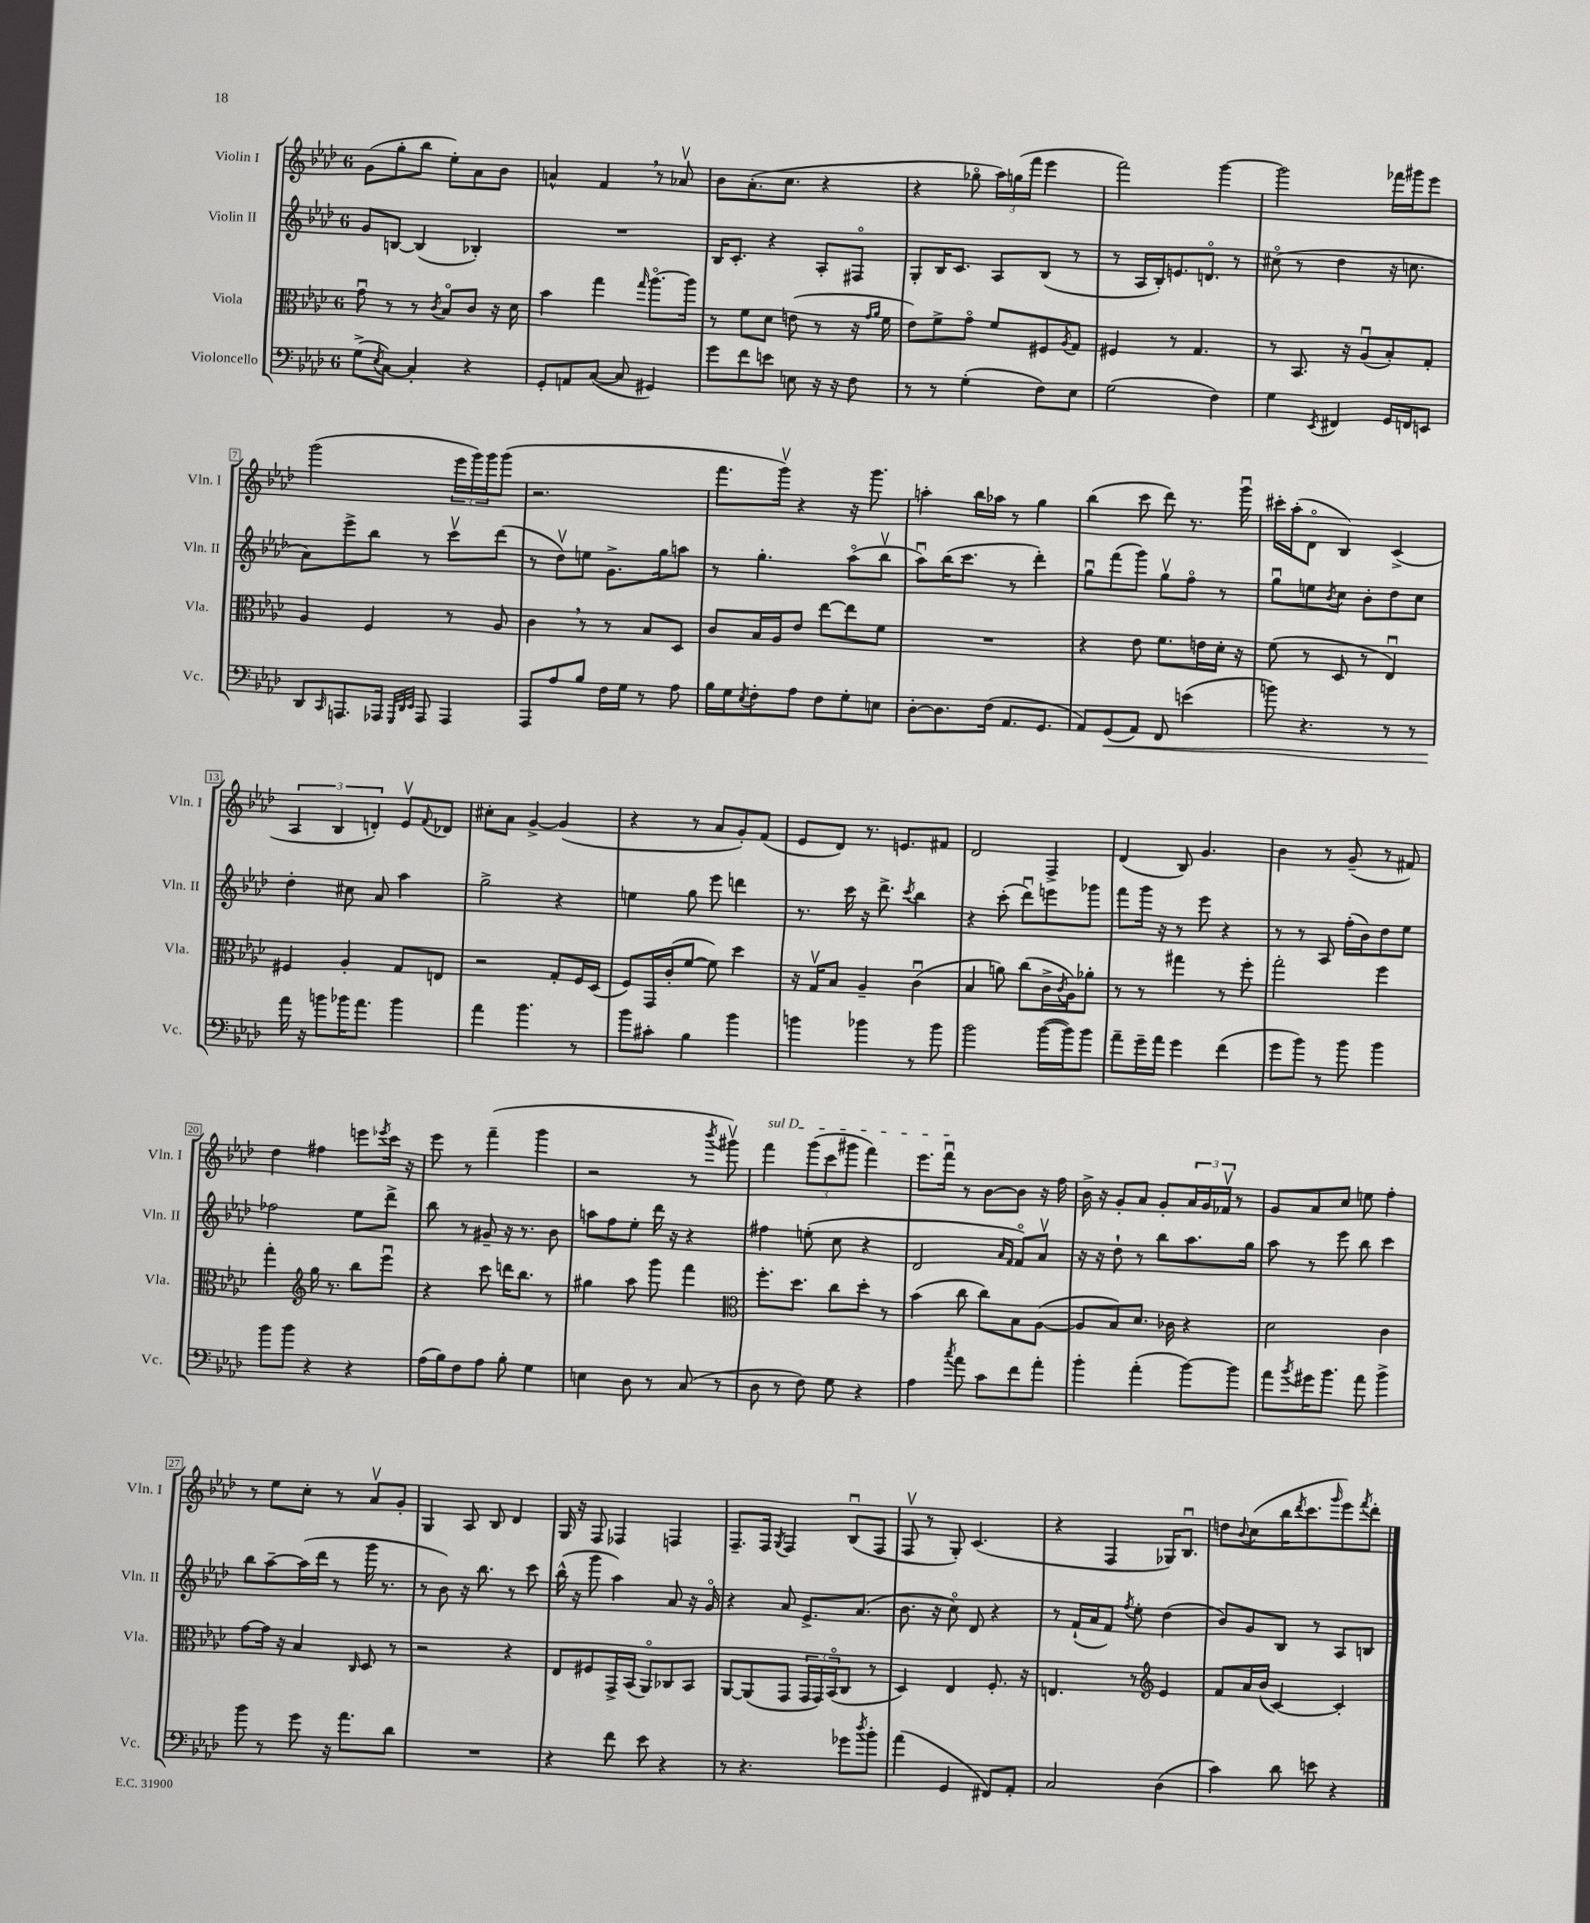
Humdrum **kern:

**kern	**dynam	**kern	**kern	**kern
*part4	*part4	*part3	*part2	*part1
*staff4	*staff4	*staff3	*staff2	*staff1
*I"Violoncello	*	*I"Viola	*I"Violin II	*I"Violin I
*I'Vc.	*	*I'Vla.	*I'Vln. II	*I'Vln. I
*clefF4	*	*clefC3	*clefG2	*clefG2
*k[b-e-a-d-]	*	*k[b-e-a-d-]	*k[b-e-a-d-]	*k[b-e-a-d-]
*M6/8	*	*M6/8	*M6/8	*M6/8
=1	=1	=1	=1	=1
(8G^\L	.	8gu\	8g/L	(8g\L
8qE-/	.	.	.	.
[8C\J)	.	8r	[8Bn/J	8gg'\
4C'/]	.	8r	(4B/]	8bb-\J
.	.	8qc/	.	.
.	.	8B-/L	.	8ee-'\L)
4r	.	8c/J	4B-X'/)	8a-\
.	.	16r	.	8b-\J
.	.	16d-\	.	.
=2	=2	=2	=2	=2
8GG'/L	.	4b-\	2.r	4an^^/
8AAn/	.	.	.	.
([8C/J	.	4gg\	.	4f,/
8C/]	.	.	.	.
.	.	16qqgg/	.	.
4GG#X/)	.	[8.aa-\L	.	8r
.	.	.	.	8a-Xv/
.	.	16aa-\Jk]	.	.
=3	=3	=3	=3	=3
8g\L	.	8r	16B-/KL	8b-\L
.	.	.	8.c'/J	.
8f\	.	8f\L	.	(8.a-'\
8en\J	.	8d-\J	4r	.
.	.	.	.	8.cc\J
8En\	.	(8en\	.	.
16r	.	8r	8A-'/L	4r
16r	.	.	.	.
8F\	.	16r	8F#X/J	.
.	.	16qqg/LL	.	.
.	.	16qqa-/JJ	.	.
.	.	16f\	.	.
=4	=4	=4	=4	=4
8r	.	8e-\L)	8G'/L	4r
8r	.	8f^\	16B-/K	.
.	.	.	8.c/J	.
(4G'\	.	8g\J	.	8gg-X\
.	.	8f/L	8A-/L	24aa-\LL)
.	.	.	.	(24ggn\
.	.	.	.	24fff\JJ
8F\L)	.	8F#X/	(8B-/J	4eee-\
.	.	8qA-/	.	.
8E-\J	.	8G/J	8r	.
=5	=5	=5	=5	=5
(2G\	.	4F#X/	8r	2fff\)
.	.	.	16A-/LL	.
.	.	.	16B-'/J)	.
.	.	8r	8.en/	.
.	.	4.G/	.	.
.	.	.	8.dn/J	.
4F\)	.	.	.	[4ggg\
.	.	.	8r	.
=6	=6	=6	=6	=6
4G\	.	8r	(8cc#X\	2ggg\]
.	.	8.BB-/	8r	.
8qEE-/	.	.	.	.
4FF#X/	.	.	4dd-\	.
.	.	16r	.	.
.	.	(8A-u/L	.	.
16GG/LL	.	8B-'/)	16r	16fff-X\LL
16FFn/J	.	.	8.ccn\	16ggg#X\J
8EEn/J	.	8G'/J	.	8eee-\J
!!LO:LB:g=z
=7	=7	=7	=7	=7
8DD-/L	.	4A-/	8a-\L)	(2ggg\
16qqCC/	.	.	.	.
8.AAAn/	.	.	8eee-^\	.
.	.	4F/	8bb-\J	.
16AAA-X/Jk	.	.	.	.
32qqGGG/LLL	.	.	.	.
32qqDD-/	.	.	.	.
32qqEE-/JJJ	.	.	.	.
8AAA-/	.	.	8r	.
4AAA-/	.	8r	8cccv\L	24eee-\LL
.	.	.	.	24ggg\)
.	.	.	.	24ggg\J
.	.	8A-/	(8ddd-\J	(8ggg\J
=8	=8	=8	=8	=8
8AAA-/L	.	4c,\	8r	2.r
8A-/	.	.	8dd-v\L)	.
8B-/J	.	8r	8een\J	.
16F\LL	.	8r	8.g^\L	.
16G\JJ	.	.	.	.
8r	.	8B-/L	.	.
.	.	.	16gg\k	.
8A-\	.	8D-/J	8aan\J	.
=9	=9	=9	=9	=9
16B-\LL	.	8c/L	8r	8.fff\L
16G\J	.	.	.	.
8qE-/	.	.	.	.
8F'\	.	16B-/L	4.gg'\	.
.	.	16A-/J	.	16gggv\Jk)
8A-\J	.	8e-/J	.	4r
8F\L	.	[8ee-\L	.	.
8G'\	.	8ee-\]	(8aa-\L	16r
.	.	.	.	8.ggg\
8En\J	.	8f\J	8bb-v\J	.
=10	=10	=10	=10	=10
[8D-'\L	.	2.r	8aa-u\L)	4aan'\
8.D-\]	.	.	(16bb-\K	.
.	.	.	8.ccc\J	.
.	.	.	.	16bb-\LL
(16F\Jk	.	.	.	16aa-X\JJ
8.AA-/L	.	.	8r	8r
.	.	.	4ddd-'\)	4gg\
8.GG/J	.	.	.	.
=11	=11	=11	=11	=11
8AA-/L)	.	4r	8ggu\L	(4bb-\
!	!LO:HP:b	!	!	!
(8GG/	<	.	(8fff\	.
8AA-/J)	.	8e-\	8ggg\J)	8ccc\
8FF/	.	8.f\L	8ggv\L	8ddd-\)
(4en\	.	.	8ff\J	8.r
.	.	16en\L	.	.
.	.	16d-'\JJ	8r	.
.	.	16r	.	16gggu\
=12	=12	=12	=12	=12
8bn\)	.	(8f\	8ggu\L	16ccc#X'\LL
.	.	.	.	(16aa-'\J
4.r	.	8r	8een\	8d-\J
.	.	.	8qb-/	.
.	.	8D-/	8cc\J	4B-/)
.	.	8r	8b-'\L	.
8r	.	4E-u/)	8dd-\	(4c^/
8r	.	.	8cc\J	.
!!LO:LB:g=z
=13	=13	=13	=13	=13
16a-\	.	4F#X/	4dd-'\	6A-/
16r	[	.	.	.
8bn\L	.	.	.	.
.	.	.	.	6B-/
16b-X\K	.	4A-'/	8cc#X\	.
8.a-\J	.	.	.	.
.	.	.	.	6dn'/)
.	.	.	8a-/	.
4b-\	.	8G/L	4aa-\	8e-v/L
.	.	.	.	8qqf/
.	.	8En/J	.	8d-X/J
=14	=14	=14	=14	=14
4a-\	.	2r	2gg^\	8cc#X'\L
.	.	.	.	8a-\J
4.b-\	.	.	.	[4g^/
.	.	8G'/L	4r	(4g/]
8r	.	16F/L	.	.
.	.	(16D-/JJ	.	.
=15	=15	=15	=15	=15
8b-\L	.	8F/L)	4een\	4r
8c#X'\J	.	16GG/L	.	.
.	.	(16c'/J	.	.
4B-\	.	[8f/J	8gg\	8r
.	.	8f\])	8eee-\	8a-/L
4b-\	.	4dd-\	4dddn\	8g'/)
.	.	.	.	(8f/J
=16	=16	=16	=16	=16
4bn\	.	16r	8.r	8e-/L
.	.	16Gv/KL	.	.
.	.	8B-/J	.	8d-/J)
.	.	.	16ccc\	.
4b-X\	.	4A-~/	16r	8.r
.	.	.	8.ddd-^\	.
.	.	.	.	8.en/L
.	.	.	8qccc/	.
8r	.	(4cu\	4bb-\	.
8b-\	.	.	.	8f#X/J
=17	=17	=17	=17	=17
2b-\	.	4B-/	4r	2d-/
.	.	8an\)	(8ccc'\	.
.	.	(8cc\L	8ddd-u\L)	.
([16b-\LL	.	16c^\L	8eeen\	4F^/
.	.	8qc/	.	.
16b-\J])	.	16A-\J)	.	.
8b-\J	.	8a-X'\J	8ggg-X\J	.
=18	=18	=18	=18	=18
8a-~\L	.	8r	8fff\L	(4d-/
16g~\L	.	8r	16ggg\Jk	.
16a-\JJ	.	.	16r	.
4g\	.	4gg#X\	8r	8B-/)
.	.	.	8eee-\	4.g/
(4f\	.	8r	4r	.
.	.	8ff'\	.	.
=19	=19	=19	=19	=19
8g\L	.	2gg'\	8r	4b-\
8b-\J)	.	.	8r	.
8r	.	.	8A-/	8r
8b-\	.	.	(16ff'\LL	(8g~/
.	.	.	16b-\J)	.
4b-\	.	4ff\	8dd-\	8r
.	.	.	8ee-\J	8f#X/)
!!LO:LB:g=z
=20	=20	=20	=20	=20
8b-\L	.	4gg'\	2ff-X\	4dd-\
8b-\J	.	.	.	.
*	*	*clefG2	*	*
4r	.	16gg\	.	4ff#X\
.	.	8.r	.	.
4r	.	8bb-\L	8ee-\L	8eeen\L
.	.	.	.	8qeee-X/
.	.	8eee-u\J	8ddd-^\J	16ccc\Jk
.	.	.	.	16r
=21	=21	=21	=21	=21
(16A-\LL	.	4r	8bb-\	8eee-\
16B-\J)	.	.	.	.
8F\	.	.	8r	8r
8A-\J	.	8ccc\	8g#X~/	(4fff~\
8B-'\	.	16dddn\KL	16r	.
.	.	8.bb-\J	8.r	.
4G\	.	.	.	4ggg\
.	.	8r	8b-\	.
=22	=22	=22	=22	=22
4En\	.	4gg#X\	8aan\L	2r
.	.	.	8ff\	.
8D-\	.	8aa-\	8ee-'\J	.
8r	.	8ggg\	16ddd-\	.
.	.	.	16r	.
(8C/	.	4fff\	4r	8r
.	.	.	.	8qbbb-/
8r	.	.	.	8ggg#Xv\)
=23	=23	=23	=23	=23
*	*	*clefC3	*	*
!	!	!	!	!LO:TX:a:i:t=sul D
8D-\	.	8.ff'\L	4ff#X\	4fff\
8r	.	.	.	.
.	.	8.dd-\J	.	.
8F\)	.	.	(8een'\	(12ggg\L
.	.	.	.	12ccc\
8G\	.	8cc\L	8cc\	.
.	.	.	.	12ggg#X\J
4r	.	8dd-'\J	4r	4fff\)
.	.	8r	.	.
=24	=24	=24	=24	=24
4A-\	.	(4b-\	2d-/	8.eee-\L
.	.	.	.	16fffu\Jk
8qcc/	.	.	.	.
8a-\	.	8cc\	.	8r
8c\L	.	8cc\L)	.	[8b-\L
.	.	.	16qqa-/LL	.
.	.	.	16qqf/JJ	.
8f\	.	8B-\	8f/L)	8b-\J]
8a-'\J	.	([8A-\J	8a-v/J	16r
.	.	.	.	16ff\
=25	=25	=25	=25	=25
4b-'\	.	8A-/L]	16r	16b-^\
.	.	.	16r	16r
.	.	8B-/)	8dd-`\	8g'/L
(4a-'\	.	8.d-/J	8r	8a-/J
.	.	.	8bb-\L	8g'/L
.	.	16c-X\	.	.
[8b-\L)	.	4r	8.aa-\	24a-/L
.	.	.	.	24g/
.	.	.	.	24f-Xv/JJ
8b-\J]	.	.	.	8r
.	.	.	16gg\Jk	.
=26	=26	=26	=26	=26
8a-\L	.	2d-\	8aa-\	8g/L
8qb-/	.	.	.	.
16g#X\K	.	.	8r	8a-/
8.b-\J	.	.	.	.
.	.	.	8eee-\	8cc/J
8a-\	.	.	8bb-\	8een\
4b-^\	.	4c\	4ccc\	4ff'\
!!LO:LB:g=z
=27	=27	=27	=27	=27
8b-\	.	[8g\L	8bb-\L	8r
8r	.	16g\Jk]	[8aa-~\	8ee-\L
.	.	16r	.	.
8g\	.	4B-/	(16aa-\L]	8cc'\J
.	.	.	16ddd-\JJ	.
16r	.	.	8r	8r
8.a-\L	.	.	.	.
.	.	16qqC/	.	.
.	.	8D-/	16ggg\	8a-v/L
.	.	.	8.r	.
8d-\J	.	8r	.	8g'/J
=28	=28	=28	=28	=28
2.r	.	2r	8r	4G/
.	.	.	8b-\)	.
.	.	.	16r	8A-/
.	.	.	8.bb-\	.
.	.	.	.	8B-/
.	.	4r	8r	4d-/
.	.	.	8ccc\	.
=29	=29	=29	=29	=29
4r	.	8E-/L	(16bb-^^\	16G/
.	.	.	16r	16r
.	.	8F#X/	8ggg\	8F/
8f\	.	16GG^/L	4aa-\)	4F-X/
.	.	(16BB-/JJ	.	.
8e-\	.	8AA-/L)	.	.
4r	.	8C-X/	8a-/	4Fn/
.	.	8BB-/J	16r	.
.	.	.	16g/	.
=30	=30	=30	=30	=30
8r	.	[8AA-/L	4r	8.F~/L
4.r	.	(8AA-/]	.	.
.	.	.	.	16F/Jk
.	.	.	.	8qG/
.	.	8GG/J	8a-/	4F/
.	.	24GG/LL	8.e-^/L	.
.	.	24GG/)	.	.
.	.	(24BB-/J	.	.
8g-X\L	.	8C/J	.	(8B-u/L
.	.	.	(8.a-/J	.
8qdd-/	.	.	.	.
8b-'\J	.	8r	.	8F/J
=31	=31	=31	=31	=31
(4a-\	.	4D-/)	8.b-\	8Fv/
.	.	.	.	8r
.	.	.	16r	.
4GG/	.	4E-/	8cc\)	8G'/)
.	.	.	8d-/	(4.c/
8FF#X/L)	.	8.F'/	4r	.
8AA-'/J	.	.	.	.
.	.	16r	.	.
=32	=32	=32	=32	=32
2C/	.	4.En/	8r	4r
.	.	.	(16f`/LL	.
.	.	.	16a-/J	.
.	.	.	8f/J)	4F/
.	.	.	8qff/	.
.	.	8r	8ee-'\	.
*	*	*clefG2	*	*
(4D-\	.	4e-/	(4dd-\	16G-X/KL)
.	.	.	.	8.B-u/J
=33	=33	=33	=33	=33
4c\)	.	8f/L	8b-/L)	8ddn\L
.	.	.	.	8qqb-/
.	.	16a-/L	8g/	(8cc\
.	.	(16b-/JJ	.	.
8d-\	.	[4c/)	8B-/J	16bb-\K
.	.	.	.	8qddd-/
.	.	.	.	8.ccc\
8en\	.	.	8r	.
.	.	.	.	16qqggg/
4r	.	4c'/]	8A-/L	8eee-\)
.	.	.	.	8qfff/
.	.	.	8Bn/J	8ddd-'\J
==	==	==	==	==
*-	*-	*-	*-	*-
